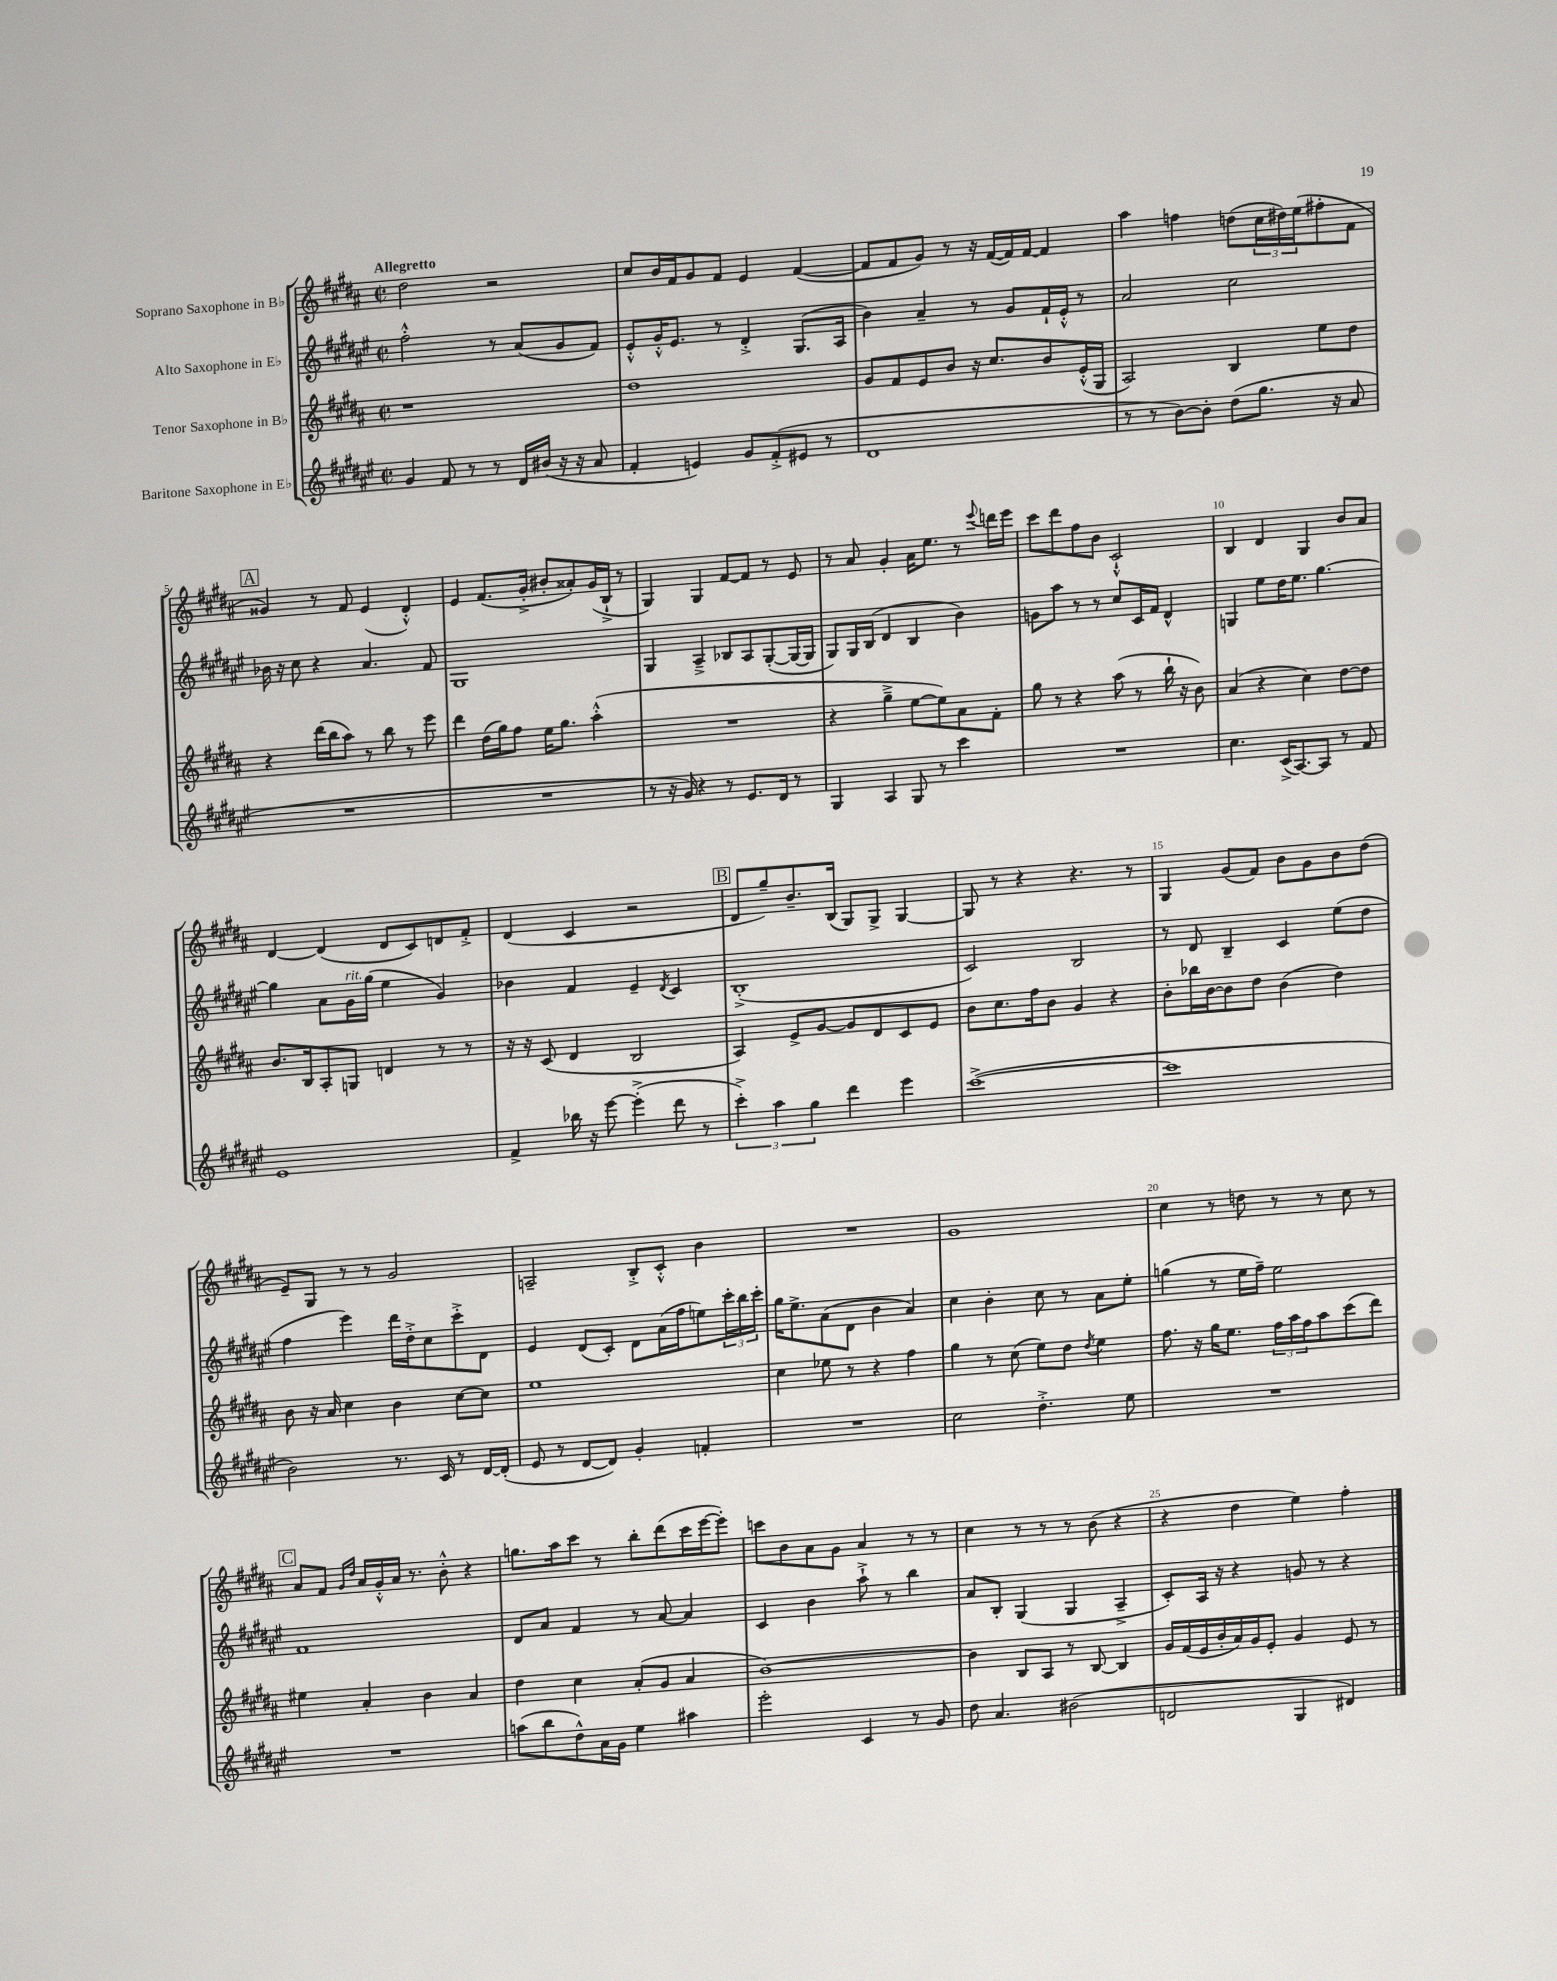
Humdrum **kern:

**kern	**kern	**kern	**kern
*staff4	*staff3	*staff2	*staff1
*clefG2	*clefG2	*clefG2	*clefG2
*k[f#c#g#d#a#e#]	*k[f#c#g#d#a#]	*k[f#c#g#d#a#e#]	*k[f#c#g#d#a#]
*M2/2	*M2/2	*M2/2	*M2/2
*met(c|)	*met(c|)	*met(c|)	*met(c|)
4g#	1r	2ff#'^^	2dd#
8f#	.	.	.
8r	.	.	.
8r	.	8r	2r
16d#	.	(8a#	.
(16b#	.	.	.
16r	.	8g#	.
16r	.	.	.
8a#	.	8f#)	.
=	=	=	=
4f#'	1dd#	8e#'^^	8cc#
.	.	16g#'^^	16b
.	.	8.e#	16f#
4e)	.	.	8g#
.	.	8r	8f#
8g#	.	4d#'^	4e
(8f#'^	.	.	.
8e#	.	(8.G#	([4f#
8r	.	.	.
.	.	16A#	.
=	=	=	=
1d#	8g#	4b)	8f#]
.	8f#	.	8f#
.	8e	4a#~	8g#)
.	8b	.	8r
.	16r	8r	16r
.	8.cc#	.	([16f#
.	.	8g#	16f#])
.	.	.	[16f#
.	8b	16f#`	4f#]
.	.	16e#'^^	.
.	(16e'^^	8r	.
.	16G#	.	.
=	=	=	=
8r	2A#)	2a#	4aa#
8r	.	.	.
[8b)	.	.	4ff
8b']	.	.	.
(8dd#	4B	2cc#	(8dd
8.gg#	.	.	24cc#
.	.	.	24dd#)
.	.	.	(24ee
.	8ee	.	8ff#'
16r	.	.	.
8a#	8dd#	.	8f#
=	=	=	=
1r	4r	16b-	4g##)
.	.	16r	.
.	.	8cc#	.
.	(16ddd#	4r	8r
.	16bb	.	.
.	8aa#)	.	8f#
.	8r	4.a#	(4e
.	8bb	.	.
.	8r	.	4d#'^^)
.	8eee	8f#	.
=	=	=	=
1r	4ddd#	1G#	4e
.	(16dd#	.	(8.f#
.	16gg#)	.	.
.	8ff#	.	.
.	.	.	16g#'^
.	16ee	.	8b#'
.	8.gg#	.	.
.	.	.	8a##')
.	(4aa#'^^	.	(16g#
.	.	.	16B`^
.	.	.	8r
=	=	=	=
8r	1r	4G#	4G#)
16r	.	.	.
16g#)	.	.	.
4r	.	4A#~^	4G#
8r	.	8B-	[8f#
8.e#	.	8A#	8f#]
.	.	([8G#'	8r
16d#	.	.	.
8r	.	16G#_	8e
.	.	16G#]	.
=	=	=	=
4G#	4r	8G#)	8r
.	.	16G#	8a#
.	.	(16B	.
4A#	4gg#~^	4d#	4g#'
8G#	[8ee	4B	16a#
.	.	.	8.ee
8r	8ee])	.	.
4ccc#	8a#	4b)	8r
.	.	.	8qqeee
.	8f#'	.	16ddd
.	.	.	16eee
=	=	=	=
1r	8gg#	8g	8ccc#
.	8r	8aa#	8ddd#
.	4r	8r	8ff#
.	.	8r	8b
.	(8aa#	8cc#	2c#`^^
.	8r	16c#	.
.	.	16f#	.
.	16bb`	4d#^^	.
.	16r	.	.
.	8b)	.	.
=	=	=	=
4.cc#	(4a#	4G	4B
.	4r	8ee#	4d#
(16c#^	.	16dd#	.
[8.A#)	.	8.ee#	.
.	4cc#)	.	4G#
8A#]	.	[4.gg#	.
8r	[8dd#	.	8b
8f#	8dd#]	.	8a#
=	=	=	=
1e#	8.b	4gg#]	[4d#
.	16B	.	.
.	8A#'	8a#	(4d#]
.	8G	16g#	.
.	.	(16gg#	.
.	4d	4ee#	8d#
.	.	.	8c#)
.	8r	4g#)	8d
.	8r	.	8f#'^
=	=	=	=
4f#^	16r	4b-	(4d#
.	16r	.	.
.	(8c#	.	.
16bb-	4d#	4f#	4c#
16r	.	.	.
[8eee#	.	.	.
(4eee#'^]	2B	4e#~	2r
.	.	8qd#	.
8ddd#	.	4c#	.
8r	.	.	.
=	=	=	=
6ccc#'^)	4A#)	(1B'^	8d#
.	.	.	8gg#~)
6aa#	.	.	.
.	8e^	.	8.b~
6gg#	.	.	.
.	[8g#	.	.
.	.	.	(16B
4ddd#	8g#]	.	8G#)
.	8d#	.	8G#^
4eee#	8c#	.	[4G#
.	8e	.	.
=	=	=	=
([1ccc#^	8b	2c#)	8G#]
.	8.cc#	.	8r
.	.	.	4r
.	16ff#	.	.
.	8b	.	.
.	4g#	2B	4.r
.	4r	.	.
.	.	.	8r
=	=	=	=
1ccc#]	8b'	8r	4G#
.	16bb-	8d#	.
.	[16b	.	.
.	8b]	4B~	(8g#
.	8dd#	.	8f#)
.	(4b	4c#	8b
.	.	.	8g#
.	4dd#)	(8ee#	8b
.	.	8dd#	(8dd#
=	=	=	=
2b)	8b	4ff#	8e~)
.	16r	.	8G#
.	16a#	.	.
.	4cc#	4eee#)	8r
.	.	.	8r
8.r	4b	16ddd#	2g#
.	.	16dd#'^	.
.	.	8cc#	.
16c#	.	.	.
8r	[8cc#	8ccc#'^	.
[16d#	8cc#]	8d#	.
(16d#']	.	.	.
=	=	=	=
8e#	1ee	4e#	2A~
8r	.	.	.
[8d#	.	(8d#	.
8d#])	.	8c#')	.
4g#'	.	8d#	8B'^
.	.	(16a#	8c#'^^
.	.	16ff#	.
4f'	.	8ee)	4b
.	.	24ccc#'	.
.	.	24bb	.
.	.	24ccc#'	.
=	=	=	=
1r	4cc#	16gg#	1r
.	.	8.ee#^	.
.	8ee-	(8a#	.
.	8r	8d#	.
.	4r	4b	.
.	4ff#	4a#)	.
=	=	=	=
2cc#	4gg#	4cc#	1g#
.	8r	4b'	.
.	(8cc#	.	.
4.dd#'^	8ee)	8cc#	.
.	8dd#	8r	.
.	8qdd#	.	.
.	4ee	8a#	.
8ee#	.	8ee#'	.
=	=	=	=
1r	8.ff#	(4gg	4cc#
.	16r	.	.
.	16gg#	8r	8r
.	8.ee	.	.
.	.	16ee#	8dd
.	.	16ff#~)	.
.	24ff#	2ee#	8r
.	24aa#	.	.
.	24ff#	.	.
.	8aa#	.	8r
.	(8ccc#	.	8cc#
.	8ddd#)	.	8r
=	=	=	=
1r	4ee#	1f#	8a#
.	.	.	8f#
.	.	.	16qqg#
.	.	.	16qqdd#
.	4a#'	.	16a#
.	.	.	16g#'^^
.	.	.	16a#
.	.	.	8.r
.	4b	.	.
.	.	.	8b'^^
.	4a#	.	4r
=	=	=	=
(8aa	4dd#	8d#	8.gg
8bb	.	8a#	.
.	.	.	16aa#
8dd#^^)	4cc#	4f#	8ccc#
16a#	.	.	8r
16g#	.	.	.
4ee#	(8a#'	8r	8bb'
.	8g#	[8a#	(8ddd#
4aa#	4a#	4a#]	16ccc#
.	.	.	[16eee
.	.	.	8eee'])
=	=	=	=
2eee#'	[1b)	4c#	8ccc
.	.	.	8b
.	.	4b	8a#
.	.	.	8g#
4c#	.	8aa#`^	4a#
.	.	8r	.
8r	.	4bb	8r
8g#	.	.	8r
=	=	=	=
8dd#	4b]	8a#	4cc#
4.a#	.	8B'	.
.	8B	(4G#	8r
.	8A#	.	8r
(2b#	8r	4G#	8r
.	[8B	.	(8b
.	4B]	4A#~^	4r
=	=	=	=
2d	16g#	8c#')	4r
.	(16f#	.	.
.	16e	16A#	.
.	16b'	16r	.
.	16a#)	4r	4dd#
.	16g#	.	.
.	8e'	.	.
4G#	4g#	8g	4ee)
.	.	8r	.
4d#)	8e	4r	4ff#'
.	8r	.	.
==	==	==	==
*-	*-	*-	*-
